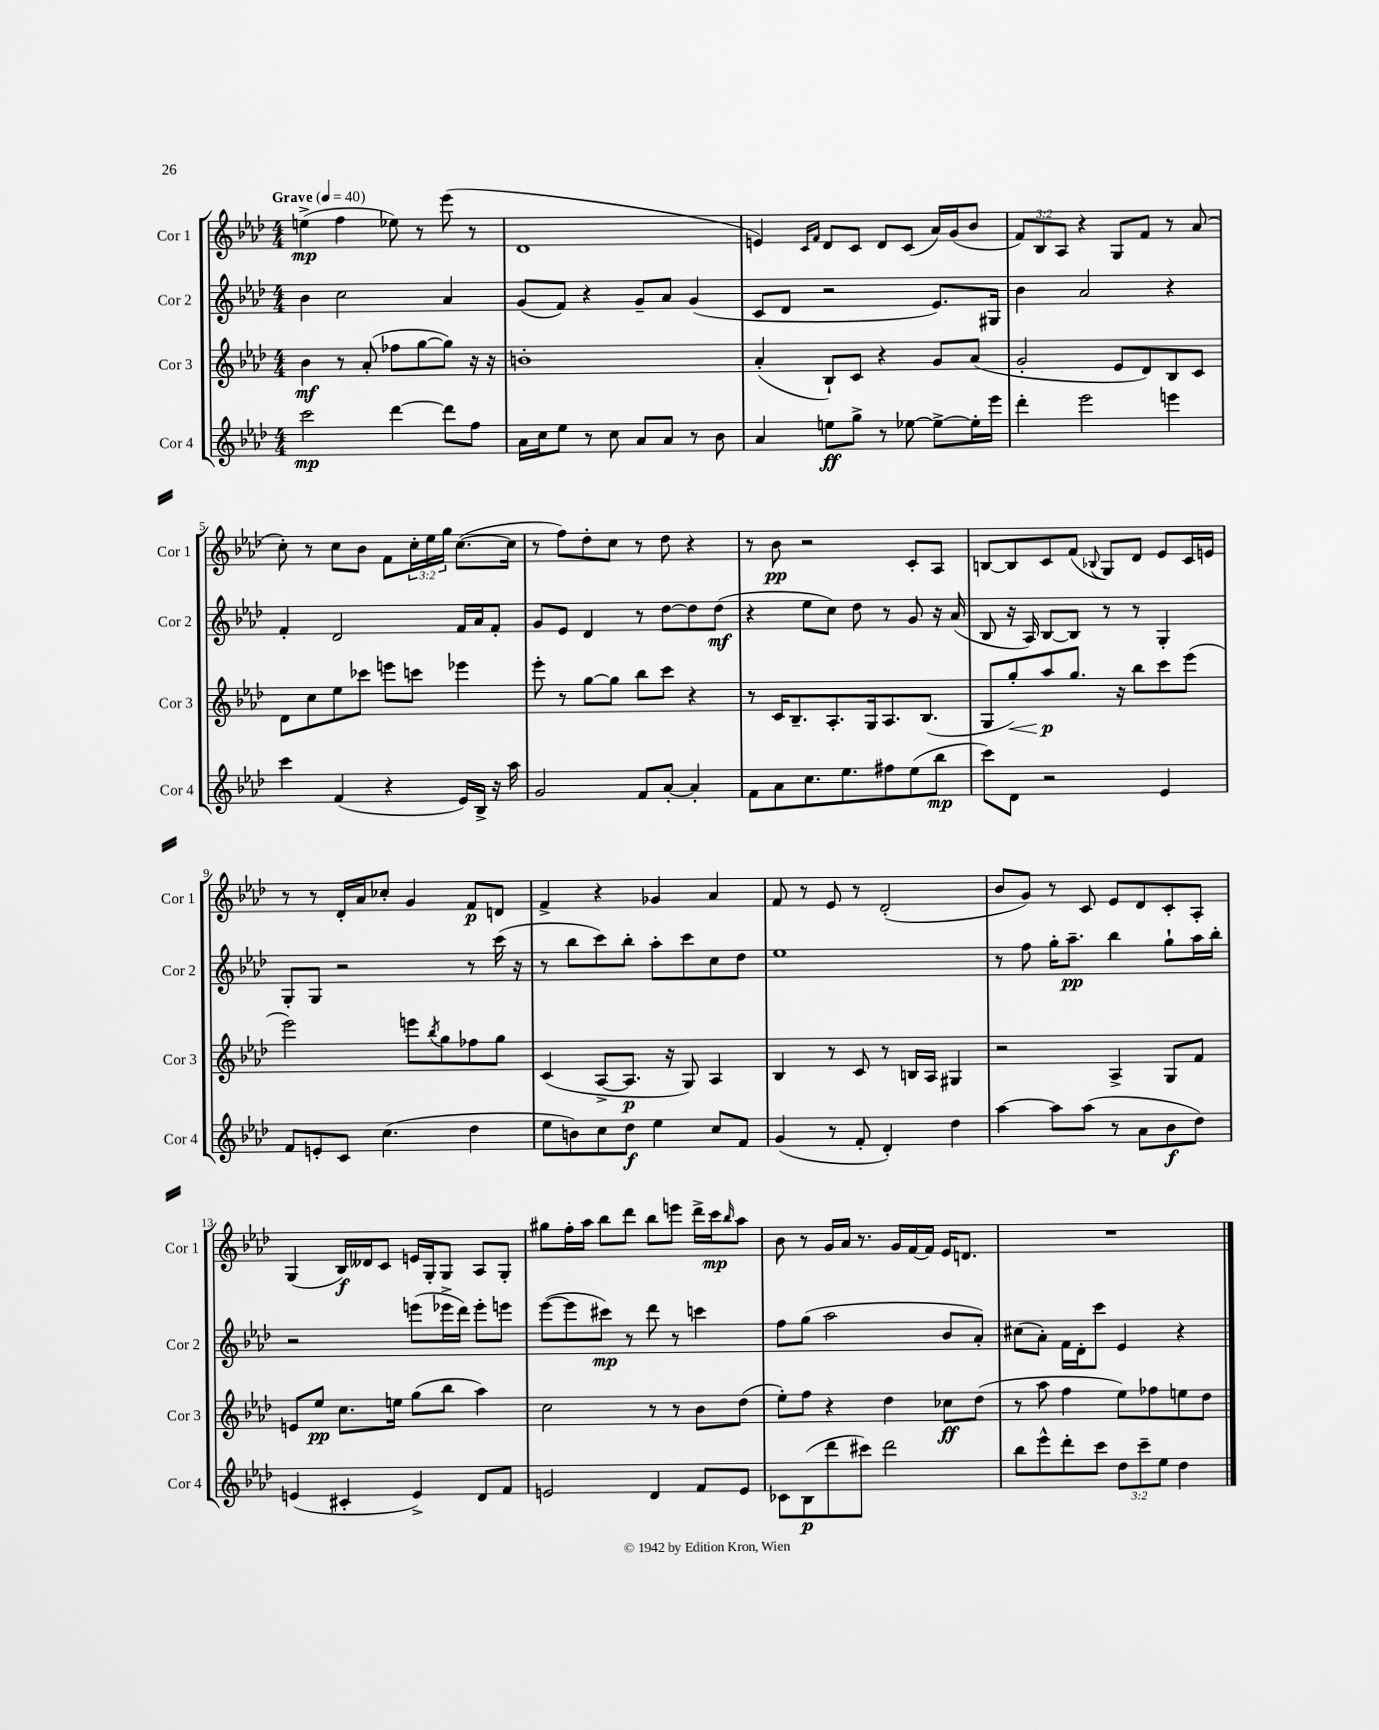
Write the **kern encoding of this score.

**kern	**kern	**kern	**kern
*staff4	*staff3	*staff2	*staff1
*clefG2	*clefG2	*clefG2	*clefG2
*k[b-e-a-d-]	*k[b-e-a-d-]	*k[b-e-a-d-]	*k[b-e-a-d-]
*M4/4	*M4/4	*M4/4	*M4/4
*MM40	*MM40	*MM40	*MM40
2ccc	4b-	4b-	(4ee^
.	8r	2cc	4ff
.	(8a-'	.	.
[4ddd-	8ff-	.	8ee-)
.	[8gg	.	8r
8ddd-]	8gg])	4a-	(8eee-
8ff	16r	.	8r
.	16r	.	.
=	=	=	=
16a-	1b'	(8g	1d-
16cc	.	.	.
8ee-	.	8f)	.
8r	.	4r	.
8cc	.	.	.
8a-	.	8g~	.
8a-	.	8a-	.
8r	.	(4g	.
8b-	.	.	.
=	=	=	=
4a-	(4a-'	8c	4e)
.	.	8d-	.
.	.	.	16qqc
.	.	.	16qqf
8ee	8B-`)	2r	8d-
8gg^	8c	.	8c
8r	4r	.	8d-
[8ee-	.	.	(8c
8ee-^_	8g	8.e-)	16a-)
.	.	.	(16g
16ee-']	(8a-	.	8b-
16eee-	.	16G#	.
=	=	=	=
4ddd-'	2g'	4b-	12f)
.	.	.	12B-
.	.	.	12A-
2eee-	.	2a-	4r
.	8e-	.	8G
.	8d-)	.	8f
4eee	8B-	4r	8r
.	8c	.	(8a-
=	=	=	=
4ccc	8d-	4f'	8cc')
.	8cc	.	8r
(4f	8ee-	2d-	8cc
.	8ccc-	.	8b-
4r	8eee	.	8f
.	8ccc	.	24cc'
.	.	.	24ee-
.	.	.	24gg
16e-)	4eee-	16f	([8.cc
16B-^	.	16a-	.
16r	.	8f'	.
16aa-	.	.	16cc]
=	=	=	=
2g	8eee-'	8g	8r
.	8r	8e-	8ff)
.	[8gg	4d-	8dd-'
.	8gg]	.	8cc
8f	8bb-	8r	8r
[8a-'	8ccc	[8dd-	8dd-
4a-']	4r	8dd-]	4r
.	.	(8dd-	.
=	=	=	=
8f	8r	4r	8r
8a-	16c	.	8b-
.	8.B-~	.	.
8.cc	.	8ee-	2r
.	8.A-'	8cc)	.
8.ee-	.	.	.
.	.	8dd-	.
.	16G	.	.
8ff#	8.A-	8r	.
(8ee-	.	8g	8c'
.	(8.B-	.	.
8bb-	.	16r	8A-
.	.	(16a-	.
=	=	=	=
8ccc)	8G	8B-	[8B
8d-	8gg')	16r	8B]
.	.	16A-)	.
2r	8aa-	[8B-	8c
.	8.gg	8B-]	(8f
.	.	.	8qqB-
.	.	8r	8G)
.	16r	.	.
.	8bb-	8r	8d-
4e-	8ccc	4G'	8e-
.	(8eee-	.	16c
.	.	.	16e
=	=	=	=
8f	2eee-)	8G'	8r
8e'	.	8G	8r
8c	.	2r	16d-'
.	.	.	16a-
(4.cc	.	.	8cc-'
.	8eee	.	4g
.	8qbb-	.	.
.	8gg	.	.
4dd-	8ff-	8r	8f
.	8gg	(16ccc	8d
.	.	16r	.
=	=	=	=
8ee-	(4c	8r	4f^
8b)	.	8bb-	.
8cc	[8A-^	8ccc)	4r
8dd-	8.A-]	8bb-'	.
4ee-	.	8aa-'	4g-
.	16r	.	.
.	8G)	8ccc	.
8cc	4A-	8cc	4a-
8f	.	8dd-	.
=	=	=	=
(4g	4B-	1ee-	8f
.	.	.	8r
8r	8r	.	8e-
8f'	8c	.	8r
4d-')	8r	.	(2d-'
.	16B	.	.
.	16A-	.	.
4dd-	4G#	.	.
=	=	=	=
[4aa-	2r	8r	8b-
.	.	8ff	8g)
8aa-]	.	16gg'	8r
.	.	8.aa-~	.
(8aa-	.	.	8c
8r	4A-^	4bb-	8e-
8a-	.	.	8d-
8b-	8G	8gg`	8c'
8dd-)	8f	16aa-	8A-'
.	.	16bb-'	.
=	=	=	=
(4e	8e	2r	(4G
.	8ee-	.	.
4c#'	8.cc	.	16B-)
.	.	.	16d--
.	.	.	8c
.	16ee	.	.
4e^)	(8gg	(8eee	16e
.	.	.	16G'
.	8bb-	16eee-^	8G
.	.	16ddd-)	.
8d-	4aa-)	8eee-'	8A-
8f	.	8eee	8G'
=	=	=	=
2e	2cc	([8eee-	8gg#
.	.	8eee-]	16ff'
.	.	.	16aa-
.	.	8ccc#)	8bb-
.	.	8r	8ddd-
4d-	8r	8ddd-	8bb-
.	8r	8r	8eee
8f	8b-	4ccc	16ddd-^
.	.	.	16ccc
.	.	.	16qqbb-
8e	(8dd-	.	8aa-
=	=	=	=
8c-	8ee-')	8ff	8b-
(8B-	8ff	(8gg	8r
8ddd-	4r	2aa-	16g
.	.	.	16a-
8ccc#)	.	.	8.r
2ddd-	4dd-	.	.
.	.	.	16g
.	.	.	[16f
.	.	.	16f]
.	8cc-	8b-	16e-
.	.	.	8.d
.	(8dd-	8a-')	.
=	=	=	=
8bb-	8r	(8cc#	1r
8eee-^^	8aa-	8a-')	.
8ddd-'	4ff	16f	.
.	.	16d-'	.
8ccc	.	8ccc	.
12dd-	8ee-)	4e-	.
12ccc~	.	.	.
.	8ff-	.	.
12ee-	.	.	.
4dd-	8ee	4r	.
.	8dd-	.	.
==	==	==	==
*-	*-	*-	*-
